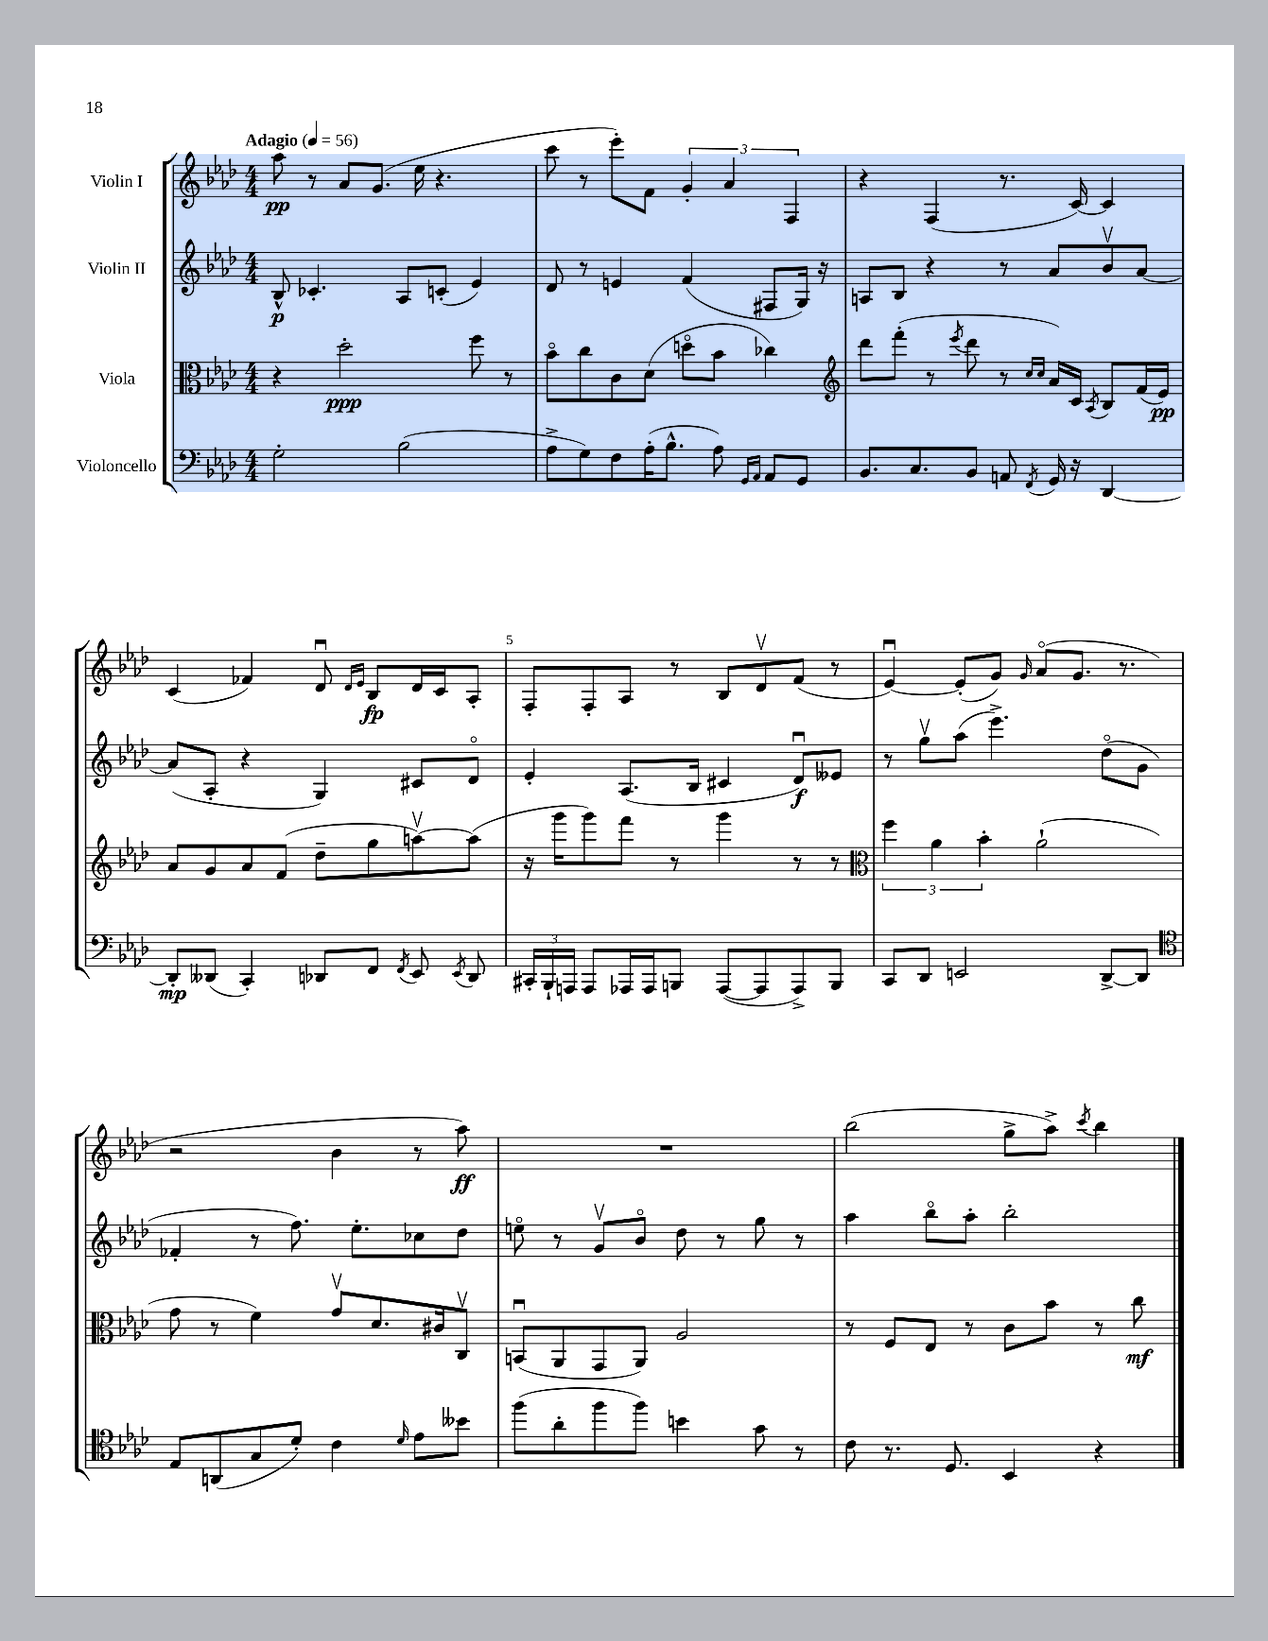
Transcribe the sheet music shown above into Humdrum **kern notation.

**kern	**dynam	**kern	**dynam	**kern	**dynam	**kern	**dynam
*part4	*part4	*part3	*part3	*part2	*part2	*part1	*part1
*staff4	*staff4	*staff3	*staff3	*staff2	*staff2	*staff1	*staff1
*I"Violoncello	*	*I"Viola	*	*I"Violin II	*	*I"Violin I	*
*clefF4	*	*clefC3	*	*clefG2	*	*clefG2	*
*k[b-e-a-d-]	*	*k[b-e-a-d-]	*	*k[b-e-a-d-]	*	*k[b-e-a-d-]	*
*M4/4	*	*M4/4	*	*M4/4	*	*M4/4	*
*MM56	*	*MM56	*	*MM56	*	*MM56	*
=1	=1	=1	=1	=1	=1	=1	=1
!	!	!	!	!	!	!LO:TX:a:B:t=Adagio	!
2G'\	.	4r	.	8B-^^/	p	8aa-\	pp
.	.	.	.	4.c-X'/	.	8r	.
.	.	2dd-'\	ppp	.	.	8a-/L	.
.	.	.	.	.	.	(8.g/J	.
(2B-\	.	.	.	8A-/L	.	.	.
.	.	.	.	.	.	16ee-\	.
.	.	.	.	(8cn'/J	.	4.r	.
.	.	8ff\	.	4e-/)	.	.	.
.	.	8r	.	.	.	.	.
=2	=2	=2	=2	=2	=2	=2	=2
8A-^\L	.	8b-\L	.	8d-/	.	8ccc\	.
8G\)	.	8cc\	.	8r	.	8r	.
8F\	.	8c\	.	4en/	.	8eee-'\L)	.
(16A-'\K	.	(8d-\J	.	.	.	8f\J	.
8.B-^^\J	.	.	.	.	.	.	.
.	.	8ddn\L	.	(4f/	.	6g'/	.
8A-\)	.	8b-\J	.	.	.	.	.
.	.	.	.	.	.	6a-/	.
16qqGG/LL	.	.	.	.	.	.	.
16qqAA-/JJ	.	.	.	.	.	.	.
8AA-/L	.	4cc-X\)	.	8F#X/L	.	.	.
.	.	.	.	.	.	6F/	.
8GG/J	.	.	.	16G/Jk)	.	.	.
.	.	.	.	16r	.	.	.
=3	=3	=3	=3	=3	=3	=3	=3
*	*	*clefG2	*	*	*	*	*
8.BB-/L	.	8ddd-\L	.	8An/L	.	4r	.
.	.	(8fff'\J	.	8B-/J	.	.	.
8.C/	.	.	.	.	.	.	.
.	.	8r	.	4r	.	(4F/	.
.	.	8qeee-/	.	.	.	.	.
8BB-/J	.	8ddd-\	.	.	.	.	.
8AAn/	.	8r	.	8r	.	8.r	.
.	.	16qqcc/LL	.	.	.	.	.
8qFF/	.	16qqcc/JJ	.	.	.	.	.
16GG/	.	16a-/LL)	.	8a-/L	.	.	.
16r	.	16c/JJ	.	.	.	[16c/)	.
.	.	8qA-/	.	.	.	.	.
[4DD-/	.	8B-/L	.	8b-v/	.	4c/]	.
.	.	(16f/L	.	[8a-/J	.	.	.
.	.	16e-/JJ)	pp	.	.	.	.
!!LO:LB:g=z
=4	=4	=4	=4	=4	=4	=4	=4
8DD-'/L]	mp	8a-/L	.	(8a-/L]	.	(4c/	.
(8DD--X/J	.	8g/	.	8A-'/J	.	.	.
4CC'/)	.	8a-/	.	4r	.	4f-X/)	.
.	.	(8f/J	.	.	.	.	.
8DD-X/L	.	8dd-~\L	.	4G/)	.	8d-u/	.
.	.	.	.	.	.	16qqd-/LL	.
.	.	.	.	.	.	16qqe-/JJ	.
8FF/J	.	8gg\	.	.	.	8B-/L	fp
8qFF/	.	.	.	.	.	.	.
8EE-/	.	[8aanv\)	.	8c#X/L	.	16d-/L	.
.	.	.	.	.	.	16c/J	.
8qEE-/	.	.	.	.	.	.	.
8DD-/	.	(8aa\J]	.	8d-/J	.	8A-'/J	.
=5	=5	=5	=5	=5	=5	=5	=5
24CC#X'/LL	.	16r	.	4e-'/	.	8F'/L	.
24BBB-`/	.	.	.	.	.	.	.
.	.	16ggg\KL	.	.	.	.	.
24AAAn/JJ	.	.	.	.	.	.	.
8AAA/L	.	8ggg\)	.	.	.	8F'/	.
16AAA-X/L	.	8fff\J	.	(8.A-/L	.	8A-/J	.
16AAA-/J	.	.	.	.	.	.	.
8BBBn/J	.	8r	.	.	.	8r	.
.	.	.	.	16B-/Jk	.	.	.
([8AAA-/L	.	4ggg\	.	4c#X/	.	8B-/L	.
8AAA-/]	.	.	.	.	.	8d-v/	.
8AAA-^/)	.	8r	.	8d-u/L)	f	(8f/J	.
8BBB/J	.	8r	.	8e--X/J	.	8r	.
=6	=6	=6	=6	=6	=6	=6	=6
*	*	*clefC3	*	*	*	*	*
8CC/L	.	6ff\	.	8r	.	[4e-u/)	.
8DD-/J	.	.	.	8ggv\L	.	.	.
.	.	6a-\	.	.	.	.	.
2EEn/	.	.	.	(8aa-\J	.	(8e-'/L]	.
.	.	6b-'\	.	.	.	.	.
.	.	.	.	4.eee-^\)	.	8g/J)	.
.	.	.	.	.	.	16qqg/	.
.	.	(2a-`\	.	.	.	(8a-/L	.
.	.	.	.	.	.	8.g/J	.
[8DD-^/L	.	.	.	(8dd-\L	.	.	.
.	.	.	.	.	.	8.r	.
8DD-/J]	.	.	.	8g\J	.	.	.
!!LO:LB:g=z
=7	=7	=7	=7	=7	=7	=7	=7
*clefC4	*	*	*	*	*	*	*
8E-/L	.	8g\	.	4f-X'/	.	2r	.
(8AAn/	.	8r	.	.	.	.	.
8G/	.	4f\)	.	8r	.	.	.
8d-'/J)	.	.	.	8.ff\)	.	.	.
4c\	.	8gv/L	.	.	.	4b-\	.
.	.	.	.	8.ee-'\L	.	.	.
.	.	8.d-/	.	.	.	.	.
16qqd-/	.	.	.	.	.	.	.
8e-\L	.	.	.	8cc-X\	.	8r	.
.	.	16c#X/k	.	.	.	.	.
8b--X\J	.	8Cv/J	.	8dd-\J	.	8aa-\)	ff
=8	=8	=8	=8	=8	=8	=8	=8
(8ff\L	.	(8BBnu/L	.	8een\	.	1r	.
8a-'\	.	8AA-/	.	8r	.	.	.
8ff\	.	8GG/	.	8gv/L	.	.	.
8ff\J)	.	8AA-/J)	.	8b-/J	.	.	.
4bn\	.	2A-/	.	8dd-\	.	.	.
.	.	.	.	8r	.	.	.
8g\	.	.	.	8gg\	.	.	.
8r	.	.	.	8r	.	.	.
=9	=9	=9	=9	=9	=9	=9	=9
8c\	.	8r	.	4aa-\	.	(2bb-\	.
8.r	.	8F/L	.	.	.	.	.
.	.	8E-/J	.	8bb-\L	.	.	.
8.D-/	.	.	.	.	.	.	.
.	.	8r	.	8aa-'\J	.	.	.
4BB-/	.	8c\L	.	2bb-'\	.	8gg^\L	.
.	.	8b-\J	.	.	.	8aa-^\J)	.
.	.	.	.	.	.	8qccc/	.
4r	.	8r	.	.	.	4bb-\	.
.	.	8cc\	mf	.	.	.	.
==	==	==	==	==	==	==	==
*-	*-	*-	*-	*-	*-	*-	*-
